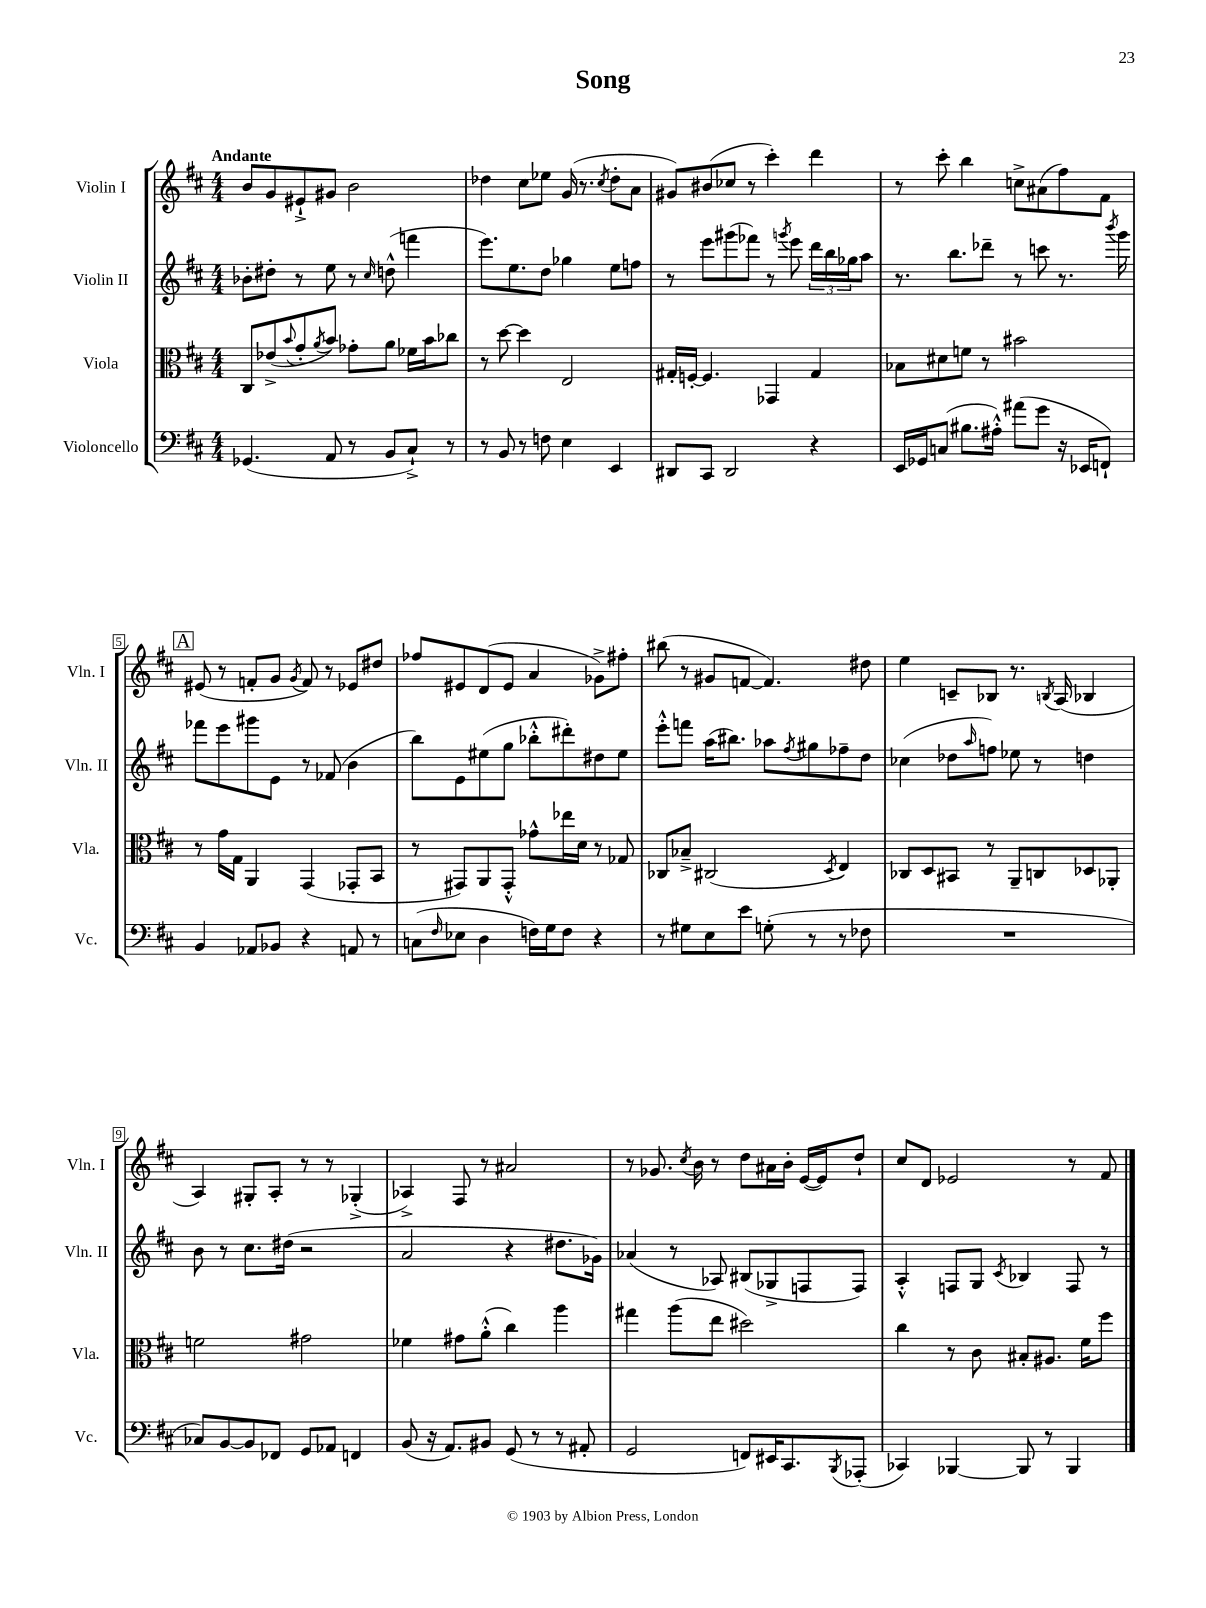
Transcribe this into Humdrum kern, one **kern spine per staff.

**kern	**kern	**kern	**kern
*staff4	*staff3	*staff2	*staff1
*clefF4	*clefC3	*clefG2	*clefG2
*k[f#c#]	*k[f#c#]	*k[f#c#]	*k[f#c#]
*M4/4	*M4/4	*M4/4	*M4/4
(4.GG-	8C#	8b-'	8b
.	(8e-^	8dd#'	8g
.	8qqb	.	.
.	8g'	8r	8e#`^
.	8qa	.	.
8AA	8b)	8ee	8g#
8r	8g-'	8r	2b
.	.	16qqcc#	.
8BB	8a	(8dd^^	.
8C#`^)	16f-	4fff	.
.	16b	.	.
8r	8cc-	.	.
=	=	=	=
8r	8r	8.eee)	4dd-
8BB	[8dd	.	.
.	.	8.ee	.
8r	4dd]	.	8cc#
8F	.	8dd	8ee-
4E	2E	4gg-	(16g
.	.	.	8.r
.	.	.	8qcc#
4EE	.	8ee	8dd-'
.	.	8ff	8a
=	=	=	=
8DD#	16G#'	8r	8g#)
.	[16F'	.	.
8CC#	4.F]	8eee	(8b#
2DD#	.	(8ggg#	8cc-
.	.	8fff-)	8r
.	4GG-	8r	4ccc#')
.	.	8qggg	.
.	.	8eee	.
4r	4G#	24ddd	4ddd
.	.	24bb	.
.	.	24gg-	.
.	.	8aa	.
=	=	=	=
16EE	8B-	8.r	8r
16GG-	.	.	.
(8C	8d#	.	8ccc#'
.	.	8.bb	.
8.B#	8f	.	4bb
.	8r	8ddd-~	.
16A#'^^)	.	.	.
(8a#	2b#	8r	8cc^
8g	.	8ccc	(8a#
16r	.	8.r	8ff#)
16EE-	.	.	.
8FF`)	.	.	8f#
.	.	8qbbb	.
.	.	16ggg	.
=	=	=	=
4BB	8r	8fff-	(8e#
.	16g	8eee	8r
.	16G	.	.
8AA-	4AA	8ggg#	8f'
8BB-	.	8e	8g
.	.	.	8qg
4r	(4GG	8r	8f)
.	.	(8f-	8r
8AA	8GG-'	4b	8e-
8r	8BB	.	8dd#
=	=	=	=
(8C	8r	8bb)	8ff-
16qqF#	.	.	.
8E-	8GG#)	8e	8e#
4D	8AA	(8ee#	(8d
.	8GG#'^^	8gg	8e#
16F)	8g-^^	8bb-'^^	4a
16G	.	.	.
8F	16ee-	8ddd#')	.
.	16d	.	.
4r	8r	8dd#	8g-^)
.	8G-	8ee#	8ff#'
=	=	=	=
8r	8C-	8eee'^^	(8bb#
8G#	8B-~^	8fff	8r
8E	(2C#	(16aa	8g#
.	.	8.bb#)	.
8e	.	.	[8f
(8G'	.	8aa-	4.f])
.	.	8qff#	.
8r	.	8gg#	.
.	8qD	.	.
8r	4E)	8ff-~	.
8F-	.	8dd	8dd#
=	=	=	=
1r	8C-	(4cc-	4ee
.	8D	.	.
.	8BB#	8dd-	8c~
.	.	16qqaa	.
.	8r	8ff)	8B-
.	8AA~	8ee-	8.r
.	8C	8r	.
.	.	.	8qB
.	.	.	(16A
.	8D-	4dd	4B-
.	8AA-'	.	.
=	=	=	=
8C-)	2f	8b	4A)
[8BB	.	8r	.
8BB]	.	8.cc#	8G#'
8FF-	.	.	8A'
.	.	(16dd#	.
8GG	2g#	2r	8r
8AA-	.	.	8r
4FF	.	.	(4G-'^
=	=	=	=
(8BB	4f-	2a	4A-^)
16r	.	.	.
8.AA)	.	.	.
.	8g#	.	8F#
8BB#	(8a'^^	.	8r
(8GG	4cc#)	4r	2a#
8r	.	.	.
8r	4aa	8.dd#	.
8AA#'	.	.	.
.	.	16g-)	.
=	=	=	=
2GG	4gg#	(4a-	8r
.	.	.	8.g-
.	(8aa	8r	.
.	.	.	8qcc#
.	.	.	16b
.	8ee	8A-)	8r
8FF)	2dd#)	(8B#	8dd
16EE#	.	8G-^	16a#
8.CC#	.	.	16b'
.	.	8F	([16e
.	.	.	16e])
8qBBB	.	.	.
(8AAA-'	.	8F)	8dd`
=	=	=	=
4CC-)	4cc#	4A'^^	8cc#
.	.	.	8d
[4BBB-	8r	8F	2e-
.	8c#	8G	.
.	.	8qc#	.
8BBB-]	8B#'	4B-	.
8r	8.A#	.	.
4BBB-	.	8F	8r
.	16f#	.	.
.	8ff#	8r	8f#
==	==	==	==
*-	*-	*-	*-
